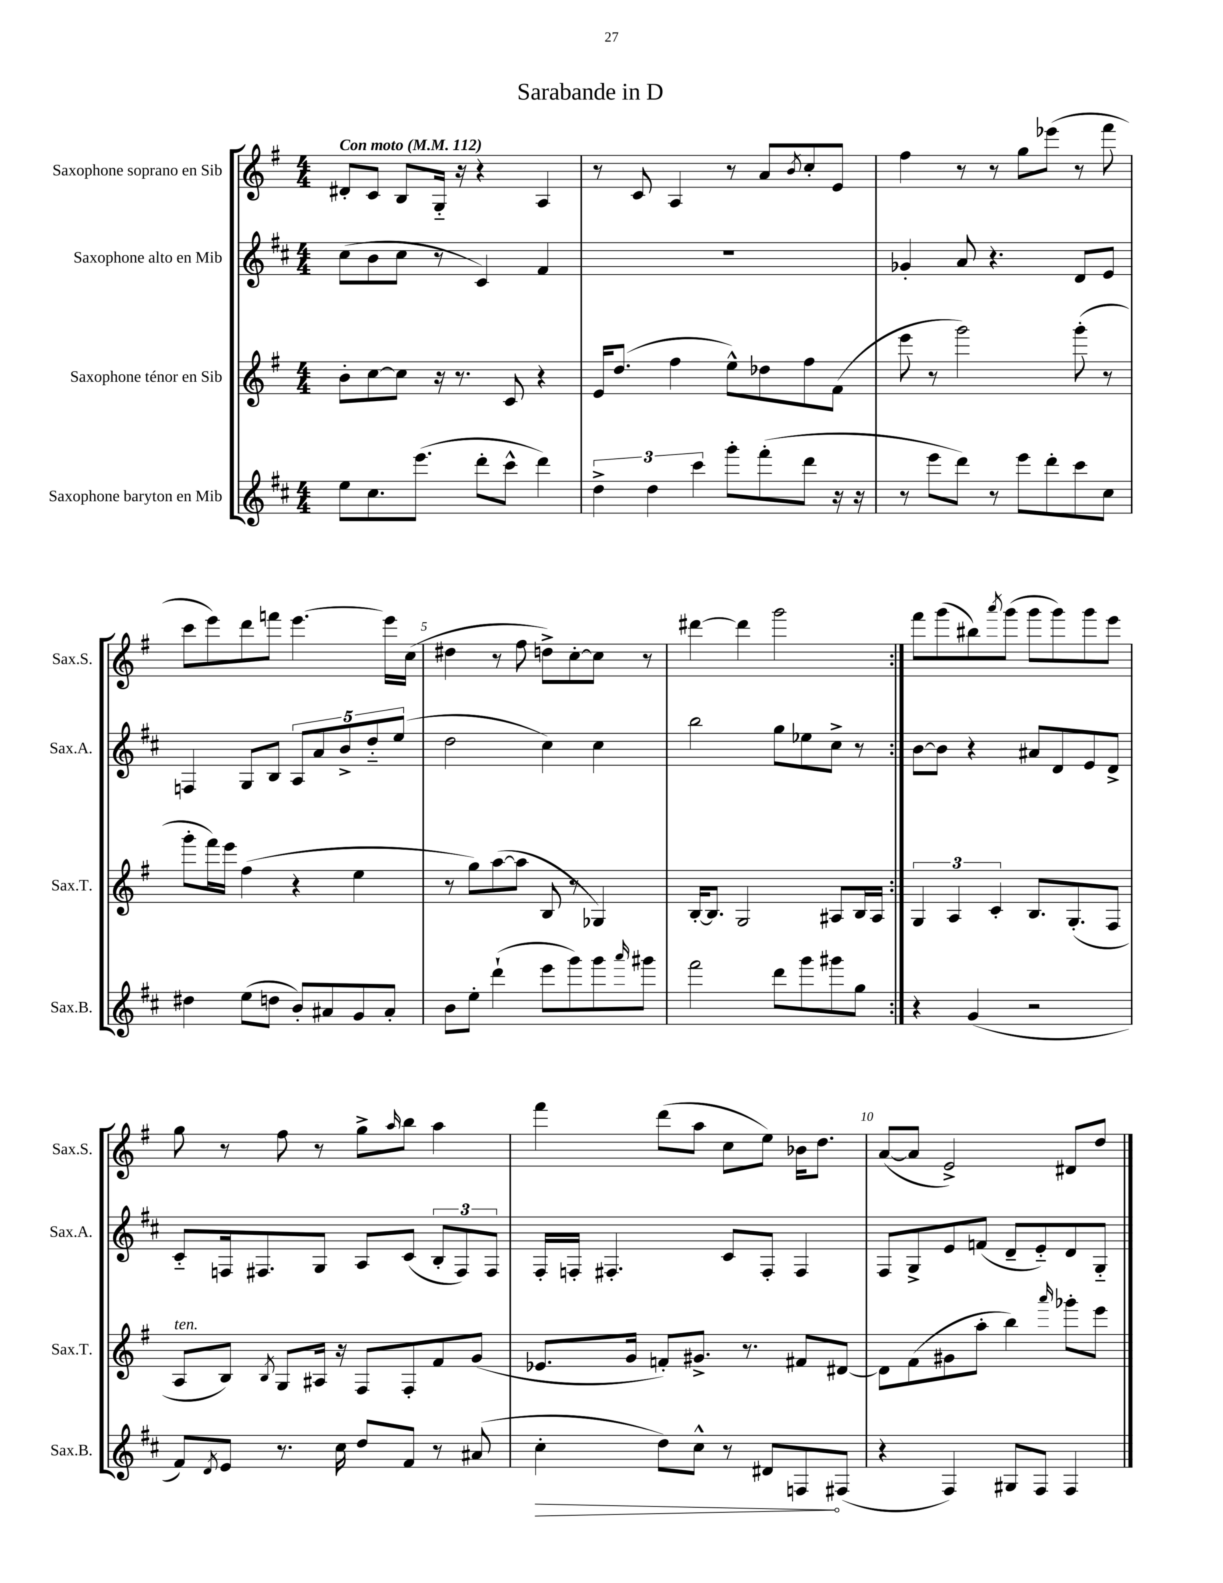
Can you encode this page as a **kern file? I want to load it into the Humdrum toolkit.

**kern	**kern	**kern	**kern
*staff4	*staff3	*staff2	*staff1
*clefG2	*clefG2	*clefG2	*clefG2
*k[f#c#]	*k[f#]	*k[f#c#]	*k[f#]
*M4/4	*M4/4	*M4/4	*M4/4
*MM112	*MM112	*MM112	*MM112
8ee\L	8b'\L	(8cc#\L	8d#'/L
8.cc#\	[8cc\	8b\	8c/J
.	8cc\]J	8cc#\J	8B/L
(8.eee\J	.	.	.
.	16r	8r	16G'~/Jk
.	8.r	.	16r
8ddd'\L	.	4c#/)	4r
8ccc#^^\J	8c/	.	.
4ddd\)	4r	4f#/	4A/
=	=	=	=
6dd^\	16e/LK	1r	8r
.	(8.dd/J	.	.
.	.	.	8c/
6dd\	.	.	.
.	4ff#\	.	4A/
6ccc#\	.	.	.
8ggg'\L	8ee^^\L)	.	8r
(8fff#'\	8dd-\	.	8a/L
.	.	.	8qb/
8ddd\J	8ff#\	.	8cc'/
16r	(8f#\J	.	8e/J
16r	.	.	.
=	=	=	=
8r	8eee\	4g-'/	4ff#\
8eee\L	8r	.	.
8ddd\J)	2ggg\)	8a/	8r
8r	.	4.r	8r
8eee\L	.	.	8gg\L
8ddd'\	.	.	(8eee-\J
8ccc#\	(8ggg'\	8d/L	8r
8cc#\J	8r	8e/J	8fff#\
=	=	=	=
4dd#\	8ggg'\L	4F/	8ccc\L
.	16fff#\L)	.	8eee\)
.	16eee\JJ	.	.
(8ee\L	(4ff#\	8G/L	8ddd\
8dd\J	.	8B/J	8fff\J
8b'/L)	4r	10A/L	[4.eee\
.	.	10a/	.
8a#/	.	.	.
.	.	10b^/	.
8g/	4ee\	.	.
.	.	10dd'~/	.
8a#'/J	.	.	16eee\]LL
.	.	(10ee/J	.
.	.	.	(16cc\JJ
=	=	=	=
8b\L	8r	2dd\	4dd#\
8ee'\J	8gg\L)	.	.
(4ddd`\	([8aa\	.	8r
.	8aa\]J	.	8ff#\
8eee\L	8B/	4cc#\)	8dd^\L)
8ggg\)	8r	.	[8cc'\
8ggg\	4G-/)	4cc#\	8cc\]J
16qqaaa/	.	.	.
8ggg#\J	.	.	8r
=	=	=	=
2fff#\	[16B'/LK	2bb\	[4ddd#\
.	8.B/]J	.	.
.	2G/	.	4ddd#\]
8ddd\L	.	8gg\L	2ggg\
8ggg\	.	8ee-\	.
8ggg#\	8A#/L	8cc#^\J	.
8gg\J	16B/L	8r	.
.	16A#/JJ	.	.
=:|!	=:|!	=:|!	=:|!
4r	6G/	[8b\L	8fff#\L
.	.	8b\]J	(8ggg\
.	6A/	.	.
(4g/	.	4r	8bb#\)
.	6c'/	.	.
.	.	.	8qaaa/
.	.	.	(8ggg\J
2r	8.B/L	8a#/L	8ggg\L
.	.	8d/	8ggg\)
.	(8.G'/	.	.
.	.	8e/	8ggg\
.	8F#/J	8d^/J	8eee\J
=	=	=	=
8f#/L)	8A/L	8c#'~/L	8gg\
8qd/	.	.	.
8e/J	8B/J)	16F/k	8r
.	.	8.F#/	.
.	8qB/	.	.
8.r	8G/L	.	8ff#\
.	16A#/Jk	8G/J	8r
16cc#\	16r	.	.
8dd/L	8F#/L	8A/L	8gg^\L
.	.	.	16qqaa/
8f#/J	8F#'/	(8c#/J	8bb\J
8r	8f#/	12B'/L	4aa\
.	.	12F#/)	.
(8a#/	(8g/J	.	.
.	.	12F#/J	.
=	=	=	=
4cc#'\	8.e-/L	16F#'/LL	4fff#\
.	.	16F'/JJ	.
.	.	4.F#'/	.
.	16g/Jk	.	.
8dd\L)	8f'/L)	.	(8ddd\L
8cc#^^\J	8.g#^/J	.	8aa\J
8r	.	8c#/L	8cc\L
.	8.r	.	.
8d#/L	.	8F#'/J	8ee\J)
8F/	8f#/L	4F#/	16b-\LK
.	.	.	8.dd\J
(8F#/J	[8d#/J	.	.
=	=	=	=
4r	8d#\]L	8F#/L	([8a/L
.	(8f#\	8G^/	8a/]J
4F#/)	8g#\	8e/	2e^/)
.	8aa'\J	(8f/J	.
8G#/L	4bb\)	8d~/L	.
8F#/J	.	8e'~/)	.
.	16qqaaa/	.	.
4F#/	8ggg-'\L	8d/	8d#/L
.	8eee\J	8G'~/J	8dd/J
==	==	==	==
*-	*-	*-	*-
